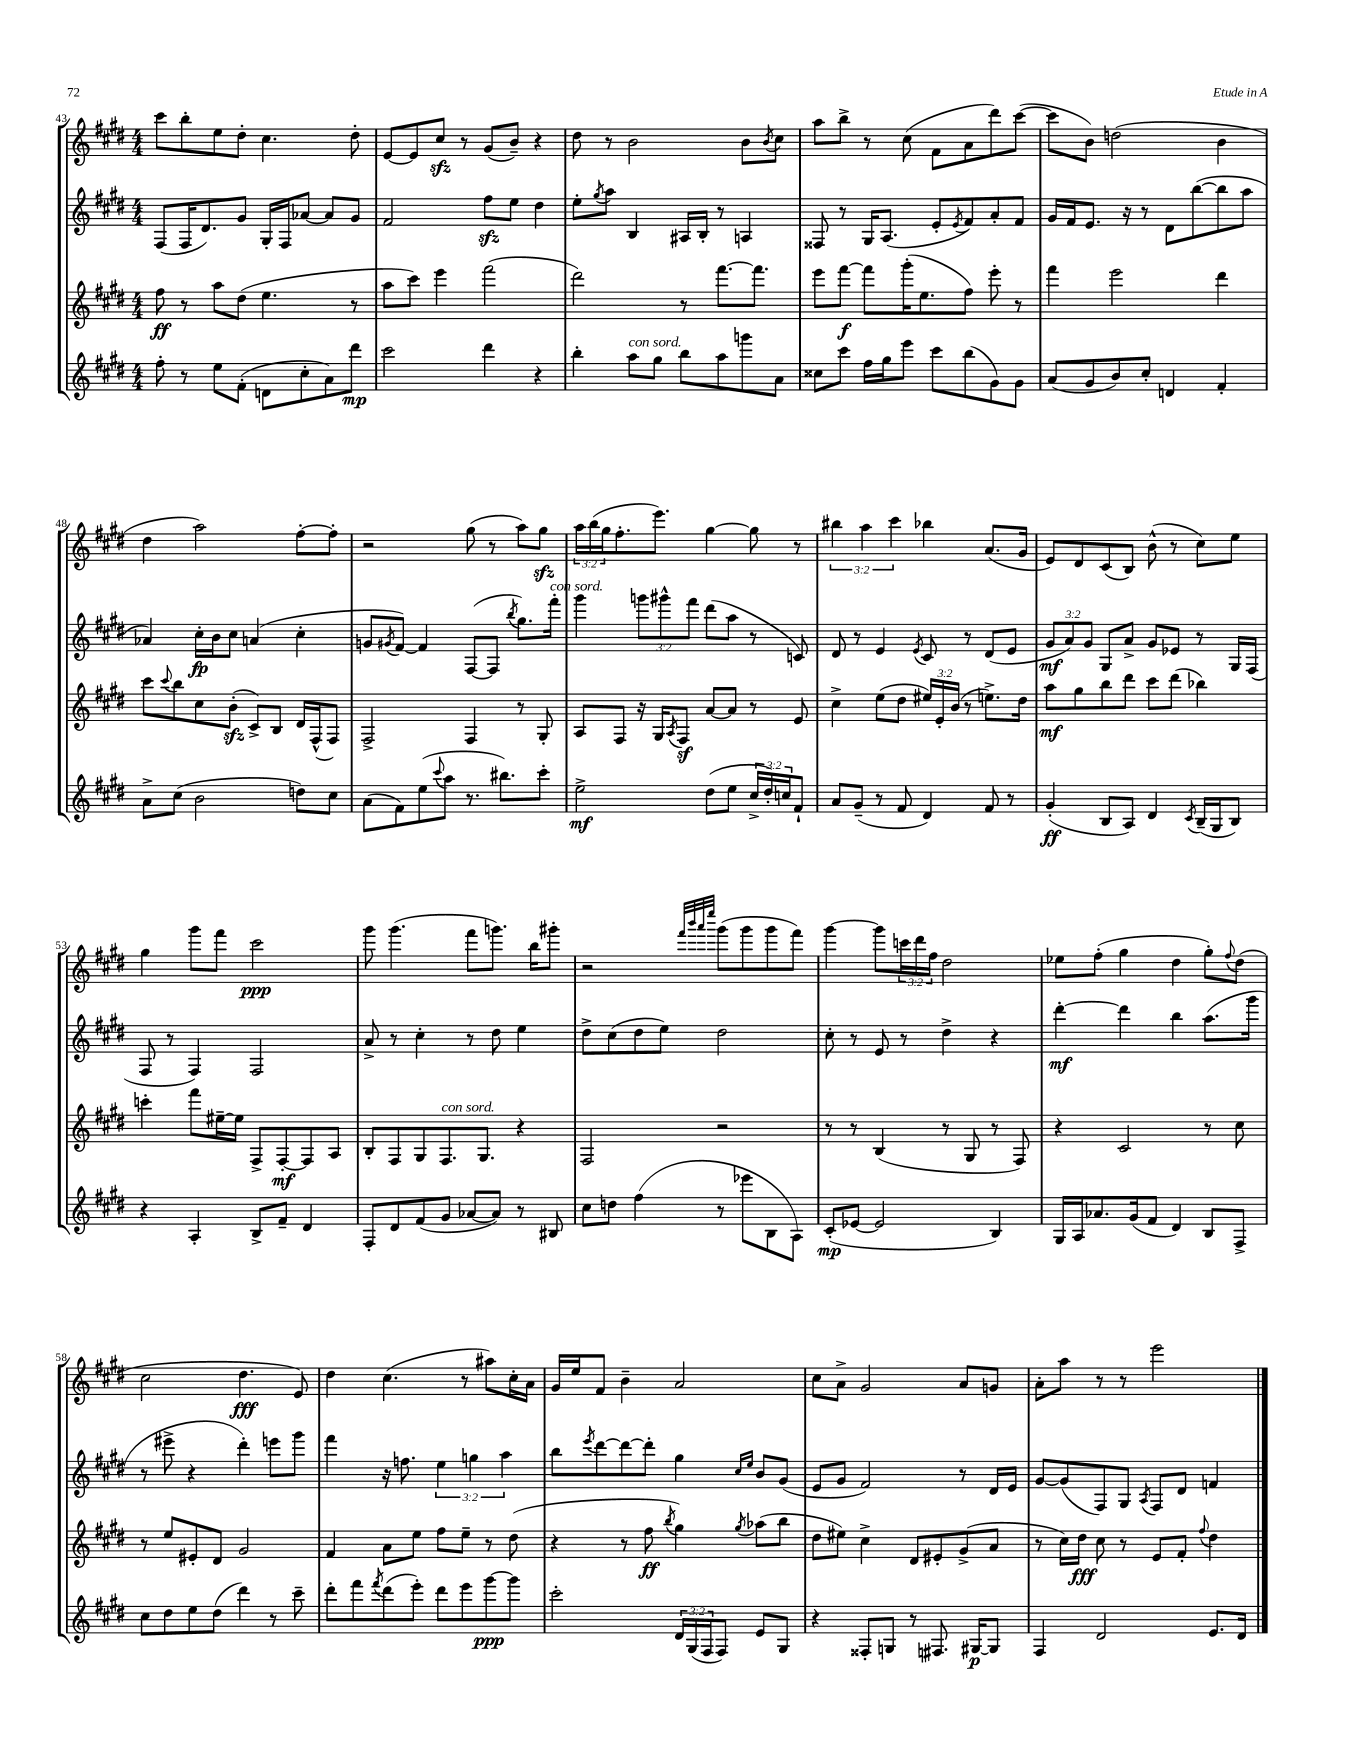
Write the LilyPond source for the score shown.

<<
\new StaffGroup <<
\new Staff = "s0" {
    \clef treble \key e \major \numericTimeSignature \time 4/4 \override Staff.TupletNumber.text = #tuplet-number::calc-fraction-text
    cis'''8 b''8-. e''8 dis''8-. cis''4. dis''8-. |
    e'8~ e'8 cis''8\sfz r8 gis'8( b'8--) r4 |
    dis''8 r8 b'2 b'8 \acciaccatura { b'8 } cis''8 |
    a''8 b''8-> r8 cis''8( fis'8 a'8 dis'''8) cis'''8~( |
    cis'''8 b'8) d''2( b'4 |
    dis''4 a''2) fis''8~-. fis''8-. |
    r2 gis''8( r8 a''8) gis''8\sfz |
    \tuplet 3/2 { a''16 b''16( gis''16 } fis''8.-. e'''8.) gis''4~ gis''8 r8 |
    \tuplet 3/2 { bis''4 a''4 cis'''4 } bes''4 a'8.( gis'16 |
    e'8) dis'8 cis'8( b8) b'8-^( r8 cis''8) e''8 |
    gis''4 gis'''8 fis'''8 cis'''2\ppp |
    gis'''8 gis'''4.( fis'''8 g'''8.) b''16 gis'''8-. |
    r2 \grace { fis'''32 b'''32 a'''32 e''''32 } gis'''8( gis'''8 gis'''8 fis'''8) |
    gis'''4~ gis'''8 \tuplet 3/2 { c'''16 dis'''16 fis''16 } dis''2 |
    ees''8 fis''8-.( gis''4 dis''4 gis''8-.) \appoggiatura { fis''8 } dis''8( |
    cis''2 dis''4.\fff e'8) |
    dis''4 cis''4.( r8 ais''8) cis''16-. a'16 |
    gis'16 e''16 fis'8 b'4-- a'2 |
    cis''8 a'8-> gis'2 a'8 g'8 |
    a'8-. a''8 r8 r8 e'''2 \bar "|." |
}
\new Staff = "s1" {
    \clef treble \key e \major \numericTimeSignature \time 4/4 \override Staff.TupletNumber.text = #tuplet-number::calc-fraction-text
    fis8( fis16 dis'8.) gis'8 gis16-. fis16 aes'8~ aes'8 gis'8 |
    fis'2 fis''8\sfz e''8 dis''4 |
    e''8-. \acciaccatura { gis''8 } a''8 b4 ais16 b16-. r8 a4 |
    fisis8 r8 gis16 a8.( e'8-. \acciaccatura { e'8 } fis'8) a'8-. fis'8 |
    gis'16 fis'16 e'8. r16 r8 dis'8 b''8~( b''8 a''8 |
    aes'4) cis''16-.\fp b'16 cis''8 a'4( cis''4-. |
    g'8 \acciaccatura { gis'8 } fis'8~) fis'4 fis8~( fis8 \acciaccatura { b''8 } gis''8.) fis'''16-.^\markup { \italic "con sord." } |
    gis'''4 \tuplet 3/2 { g'''8 gis'''8-^ fis'''8 } dis'''8( a''8 r8 c'8) |
    dis'8 r8 e'4 \acciaccatura { e'8 } cis'8 r8 dis'8( e'8 |
    \tuplet 3/2 { gis'8\mf a'8) gis'8 } gis8 a'8-> gis'8 ees'8 r8 gis16 fis16( |
    fis8 r8 fis4) fis2 |
    a'8-> r8 cis''4-. r8 dis''8 e''4 |
    dis''8-> cis''8( dis''8 e''8) dis''2 |
    cis''8-. r8 e'8 r8 dis''4-> r4 |
    dis'''4~-.\mf dis'''4 b''4 a''8.( gis'''16 |
    r8 eis'''8-> r4 dis'''4-.) e'''8 gis'''8 |
    fis'''4 r16 f''8. \tuplet 3/2 { e''4 g''4 a''4 } |
    b''8 \acciaccatura { e'''8 } dis'''8~ dis'''8~ dis'''8-. gis''4 \grace { cis''16 e''16 } b'8 gis'8( |
    e'8 gis'8 fis'2) r8 dis'16 e'16 |
    gis'8~ gis'8( fis8) gis8 \acciaccatura { a8 } fis8 dis'8 f'4 \bar "|." |
}
\new Staff = "s2" {
    \clef treble \key e \major \numericTimeSignature \time 4/4 \override Staff.TupletNumber.text = #tuplet-number::calc-fraction-text
    fis''8\ff r8 a''8 dis''8( e''4. r8 |
    a''8 cis'''8) e'''4 fis'''2( |
    dis'''2) r8 fis'''8.~ fis'''8. |
    e'''8 fis'''8~\f fis'''8 gis'''16-.( e''8. fis''8) e'''8-. r8 |
    fis'''4 e'''2 dis'''4 |
    cis'''8 \appoggiatura { cis'''8 } b''8 cis''8 b'8-.\sfz( cis'8->) b8 dis'16 fis16-^( fis8) |
    fis2-> fis4 r8 gis8-. |
    a8 fis8 r16 gis16 \acciaccatura { a8 } fis8\sf a'8~ a'8 r8 e'8 |
    cis''4-> e''8( dis''8 \tuplet 3/2 { eis''16) e'16-. b'16( } r8 e''8.->) dis''16 |
    a''8\mf gis''8 b''8 dis'''8 cis'''8 dis'''8( bes''4) |
    c'''4-. fis'''8 eis''16~-- eis''16 fis8-> fis8~-.\mf fis8 a8 |
    b8-. fis8 gis8 fis8.^\markup { \italic "con sord." } gis8. r4 |
    fis2 r2 |
    r8 r8 b4( r8 gis8 r8 fis8) |
    r4 cis'2 r8 cis''8 |
    r8 e''8 eis'8-. dis'8 gis'2 |
    fis'4 a'8 e''8 fis''8 e''8-- r8 dis''8( |
    r4 r8 fis''8\ff \acciaccatura { b''8 } gis''4) \acciaccatura { gis''8 } aes''8( b''8 |
    dis''8 eis''8) cis''4-> dis'8 eis'8-. gis'8->( a'8 |
    r8 cis''16) dis''16\fff cis''8 r8 e'8 fis'8-. \appoggiatura { fis''8 } dis''4 \bar "|." |
}
\new Staff = "s3" {
    \clef treble \key e \major \numericTimeSignature \time 4/4 \override Staff.TupletNumber.text = #tuplet-number::calc-fraction-text
    fis''8-. r8 e''8 fis'8-.( d'8 cis''8-. a'8) dis'''8\mp |
    cis'''2 dis'''4 r4 |
    b''4-. a''8^\markup { \italic "con sord." } gis''8 b''8 a''8 g'''8 a'8 |
    cisis''8 cis'''8 fis''16 gis''16 e'''8 cis'''8 b''8( gis'8) gis'8 |
    a'8( gis'8 b'8) cis''8-. d'4 fis'4-. |
    a'8-> cis''8( b'2 d''8) cis''8 |
    a'8( fis'8) e''8( \appoggiatura { cis'''8 } a''8 r8. bis''8.) cis'''8-. |
    e''2->\mf dis''8( e''8 \tuplet 3/2 { cis''16-> dis''16-.) c''16 } fis'8-! |
    a'8 gis'8--( r8 fis'8 dis'4) fis'8 r8 |
    gis'4-.\ff( b8 a8) dis'4 \acciaccatura { cis'8 } b16--( gis16 b8) |
    r4 a4-. b8-> fis'8-- dis'4 |
    fis8-. dis'8 fis'8( gis'8 aes'8~ aes'8) r8 bis8 |
    cis''8 d''8 fis''4( r8 ees'''8 b8 a8) |
    cis'8-.\mp( ees'8~ ees'2 b4) |
    gis16 a16 aes'8. gis'16( fis'8 dis'4) b8 fis8-> |
    cis''8 dis''8 e''8 dis''8( dis'''4) r8 cis'''8-- |
    dis'''8-. fis'''8 \acciaccatura { fis'''8 } dis'''8( e'''8-.) dis'''8 e'''8 gis'''8~\ppp gis'''8 |
    cis'''2-. \tuplet 3/2 { dis'16 gis16( fis16 } fis8) e'8 gis8 |
    r4 fisis8-. g8 r8 fis8. gis16~\p gis8 |
    fis4 dis'2 e'8. dis'16 \bar "|." |
}
>>
>>
\layout { \context { \Score currentBarNumber = #43 } }
